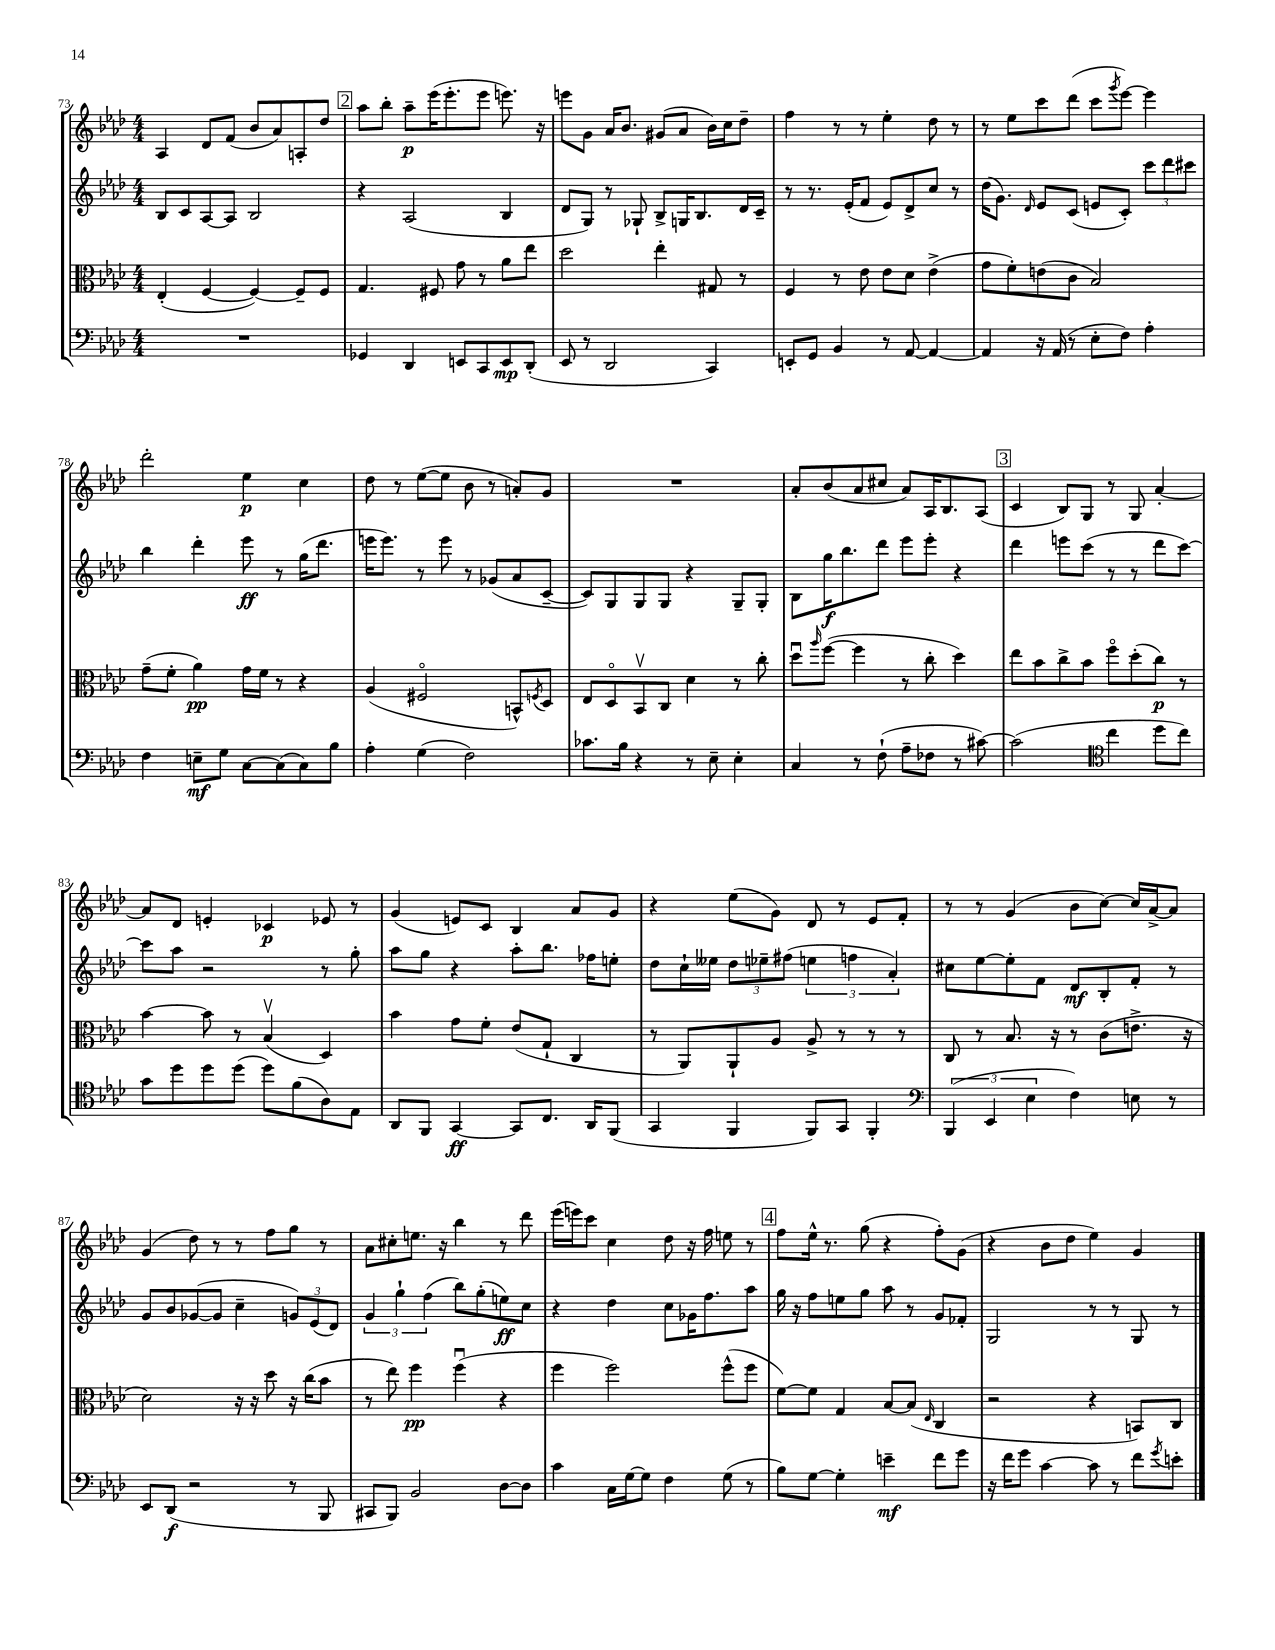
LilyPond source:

<<
\new StaffGroup <<
\new Staff = "s0" {
    \clef treble \key aes \major \numericTimeSignature \time 4/4
    aes4 des'8 f'8( bes'8 aes'8) a8-. des''8 |
    \mark \markup { \box "2" } aes''8 bes''8-. aes''8--\p ees'''16( ees'''8.-. ees'''8 e'''8.) r16 |
    e'''8 g'8 aes'16 bes'8. gis'8( aes'8 bes'16) c''16 des''8-- |
    f''4 r8 r8 ees''4-. des''8 r8 |
    r8 ees''8 c'''8 des'''8( c'''8 \acciaccatura { g'''8 } ees'''8~) ees'''4 |
    des'''2-. ees''4\p c''4 |
    des''8 r8 ees''8~( ees''8 bes'8 r8 a'8-.) g'8 |
    R1 |
    aes'8-. bes'8( aes'8 cis''8 aes'8) aes16 bes8. aes8( |
    \mark \markup { \box "3" } c'4 bes8) g8 r8 g8 aes'4~-. |
    aes'8 des'8 e'4-. ces'4\p ees'8 r8 |
    g'4( e'8) c'8 bes4 aes'8 g'8 |
    r4 ees''8( g'8) des'8 r8 ees'8 f'8-. |
    r8 r8 g'4( bes'8 c''8~) c''16 aes'16~-> aes'8 |
    g'4( des''8) r8 r8 f''8 g''8 r8 |
    aes'8 cis''8-. e''8. r16 bes''4 r8 des'''8 |
    ees'''16( e'''16) c'''8 c''4 des''8 r16 f''16 e''8 r8 |
    \mark \markup { \box "4" } f''8 ees''16-^ r8. g''8( r4 f''8-.) g'8( |
    r4 bes'8 des''8 ees''4) g'4 \bar "|." |
}
\new Staff = "s1" {
    \clef treble \key aes \major \numericTimeSignature \time 4/4
    bes8 c'8 aes8~ aes8 bes2 |
    \mark \markup { \box "2" } r4 aes2( bes4 |
    des'8 g8) r8 ges8-! bes8-> g16 bes8. des'16 c'16-- |
    r8 r8. ees'16-.( f'8 ees'8) des'8-> c''8 r8 |
    des''16( g'8.) \grace { des'16 } ees'8 c'8( e'8 c'8-.) \tuplet 3/2 { c'''8 des'''8 cis'''8 } |
    bes''4 des'''4-. ees'''8\ff r8 g''16( des'''8. |
    e'''16 e'''8.) r8 e'''8 r8 ges'8( aes'8 c'8~-- |
    c'8) g8 g8 g8 r4 g8-- g8-. |
    bes8 g''16\f bes''8. des'''8 ees'''8 ees'''8-. r4 |
    \mark \markup { \box "3" } des'''4 e'''8 c'''8( r8 r8 des'''8 c'''8~) |
    c'''8 aes''8 r2 r8 g''8-. |
    aes''8 g''8 r4 aes''8-. bes''8. fes''16 e''8-. |
    des''8 c''16-! eeses''16 \tuplet 3/2 { des''8 ees''8-- fis''8( } \tuplet 3/2 { e''4 f''4 aes'4-.) } |
    cis''8 ees''8~ ees''8-. f'8 des'8\mf bes8-. f'8-. r8 |
    g'8 bes'8 ges'8~( ges'8 c''4-- \tuplet 3/2 { g'8) ees'8( des'8) } |
    \tuplet 3/2 { g'4 g''4-! f''4( } bes''8) g''8-.( e''8\ff) c''8 |
    r4 des''4 c''8 ges'16 f''8. aes''8 |
    \mark \markup { \box "4" } g''16 r16 f''8 e''8 g''8 aes''8 r8 g'8 fes'8-. |
    g2 r8 r8 g8 r8 \bar "|." |
}
\new Staff = "s2" {
    \clef alto \key aes \major \numericTimeSignature \time 4/4
    ees4-.( f4~ f4~) f8-- f8 |
    \mark \markup { \box "2" } g4. fis8 g'8 r8 aes'8 ees''8 |
    des''2 ees''4-. gis8 r8 |
    f4 r8 ees'8 ees'8 des'8 ees'4->( |
    g'8 f'8-.) e'8( c'8 bes2) |
    g'8--( f'8-. aes'4\pp) g'16 f'16 r8 r4 |
    aes4( fis2\flageolet b,8-^) \acciaccatura { f8 } des8 |
    ees8 des8\flageolet bes,8\upbow c8 des'4 r8 c''8-. |
    des''8\downbow \grace { aes''16 } f''8~( f''4 r8 c''8-. des''4) |
    \mark \markup { \box "3" } ees''8 bes'8 c''8-> bes'8 f''8\flageolet des''8-.( c''8\p) r8 |
    bes'4~ bes'8 r8 bes4\upbow( des4) |
    bes'4 g'8 f'8-. ees'8( g8-! c4 |
    r8 aes,8) aes,8-! aes8 aes8-> r8 r8 r8 |
    c8 r8 bes8. r16 r8 c'8( e'8.-> r16 |
    des'2) r16 r16 des''8 r16 c''16( bes'8 |
    r8 ees''8) f''4\pp f''4\downbow( r4 |
    f''4 f''2) f''8-^( f''8 |
    \mark \markup { \box "4" } f'8~) f'8 g4 bes8~ bes8( \grace { ees16 } c4 |
    r2 r4 b,8) c8 \bar "|." |
}
\new Staff = "s3" {
    \clef bass \key aes \major \numericTimeSignature \time 4/4
    R1 |
    \mark \markup { \box "2" } ges,4 des,4 e,8 c,8 e,8\mp des,8-.( |
    ees,8 r8 des,2 c,4) |
    e,8-. g,8 bes,4 r8 aes,8~ aes,4~ |
    aes,4 r16 aes,16( r8 ees8-. f8) aes4-. |
    f4 e8--\mf g8 c8~ c8( c8) bes8 |
    aes4-. g4( f2) |
    ces'8. bes16 r4 r8 ees8-- ees4-. |
    c4 r8 f8-!( aes8-- fes8 r8 cis'8~) |
    \mark \markup { \box "3" } cis'2( \clef tenor c''4 des''8 c''8) |
    g'8 des''8 des''8 des''8( des''8) f'8( aes8) ees8 |
    aes,8 f,8 g,4~\ff g,8 c8. aes,16 f,8( |
    g,4 f,4 f,8) g,8 f,4-. |
    \clef bass \tuplet 3/2 { bes,,4( ees,4 ees4 } f4) e8 r8 |
    ees,8 des,8\f( r2 r8 bes,,8 |
    cis,8 bes,,8) bes,2 des8~ des8 |
    c'4 c16 g16~ g8 f4 g8( r8 |
    \mark \markup { \box "4" } bes8) g8~ g4-. e'4--\mf f'8 g'8 |
    r16 f'16 g'8 c'4~ c'8 r8 f'8 \acciaccatura { g'8 } e'8-. \bar "|." |
}
>>
>>
\layout { \context { \Score currentBarNumber = #73 } }
